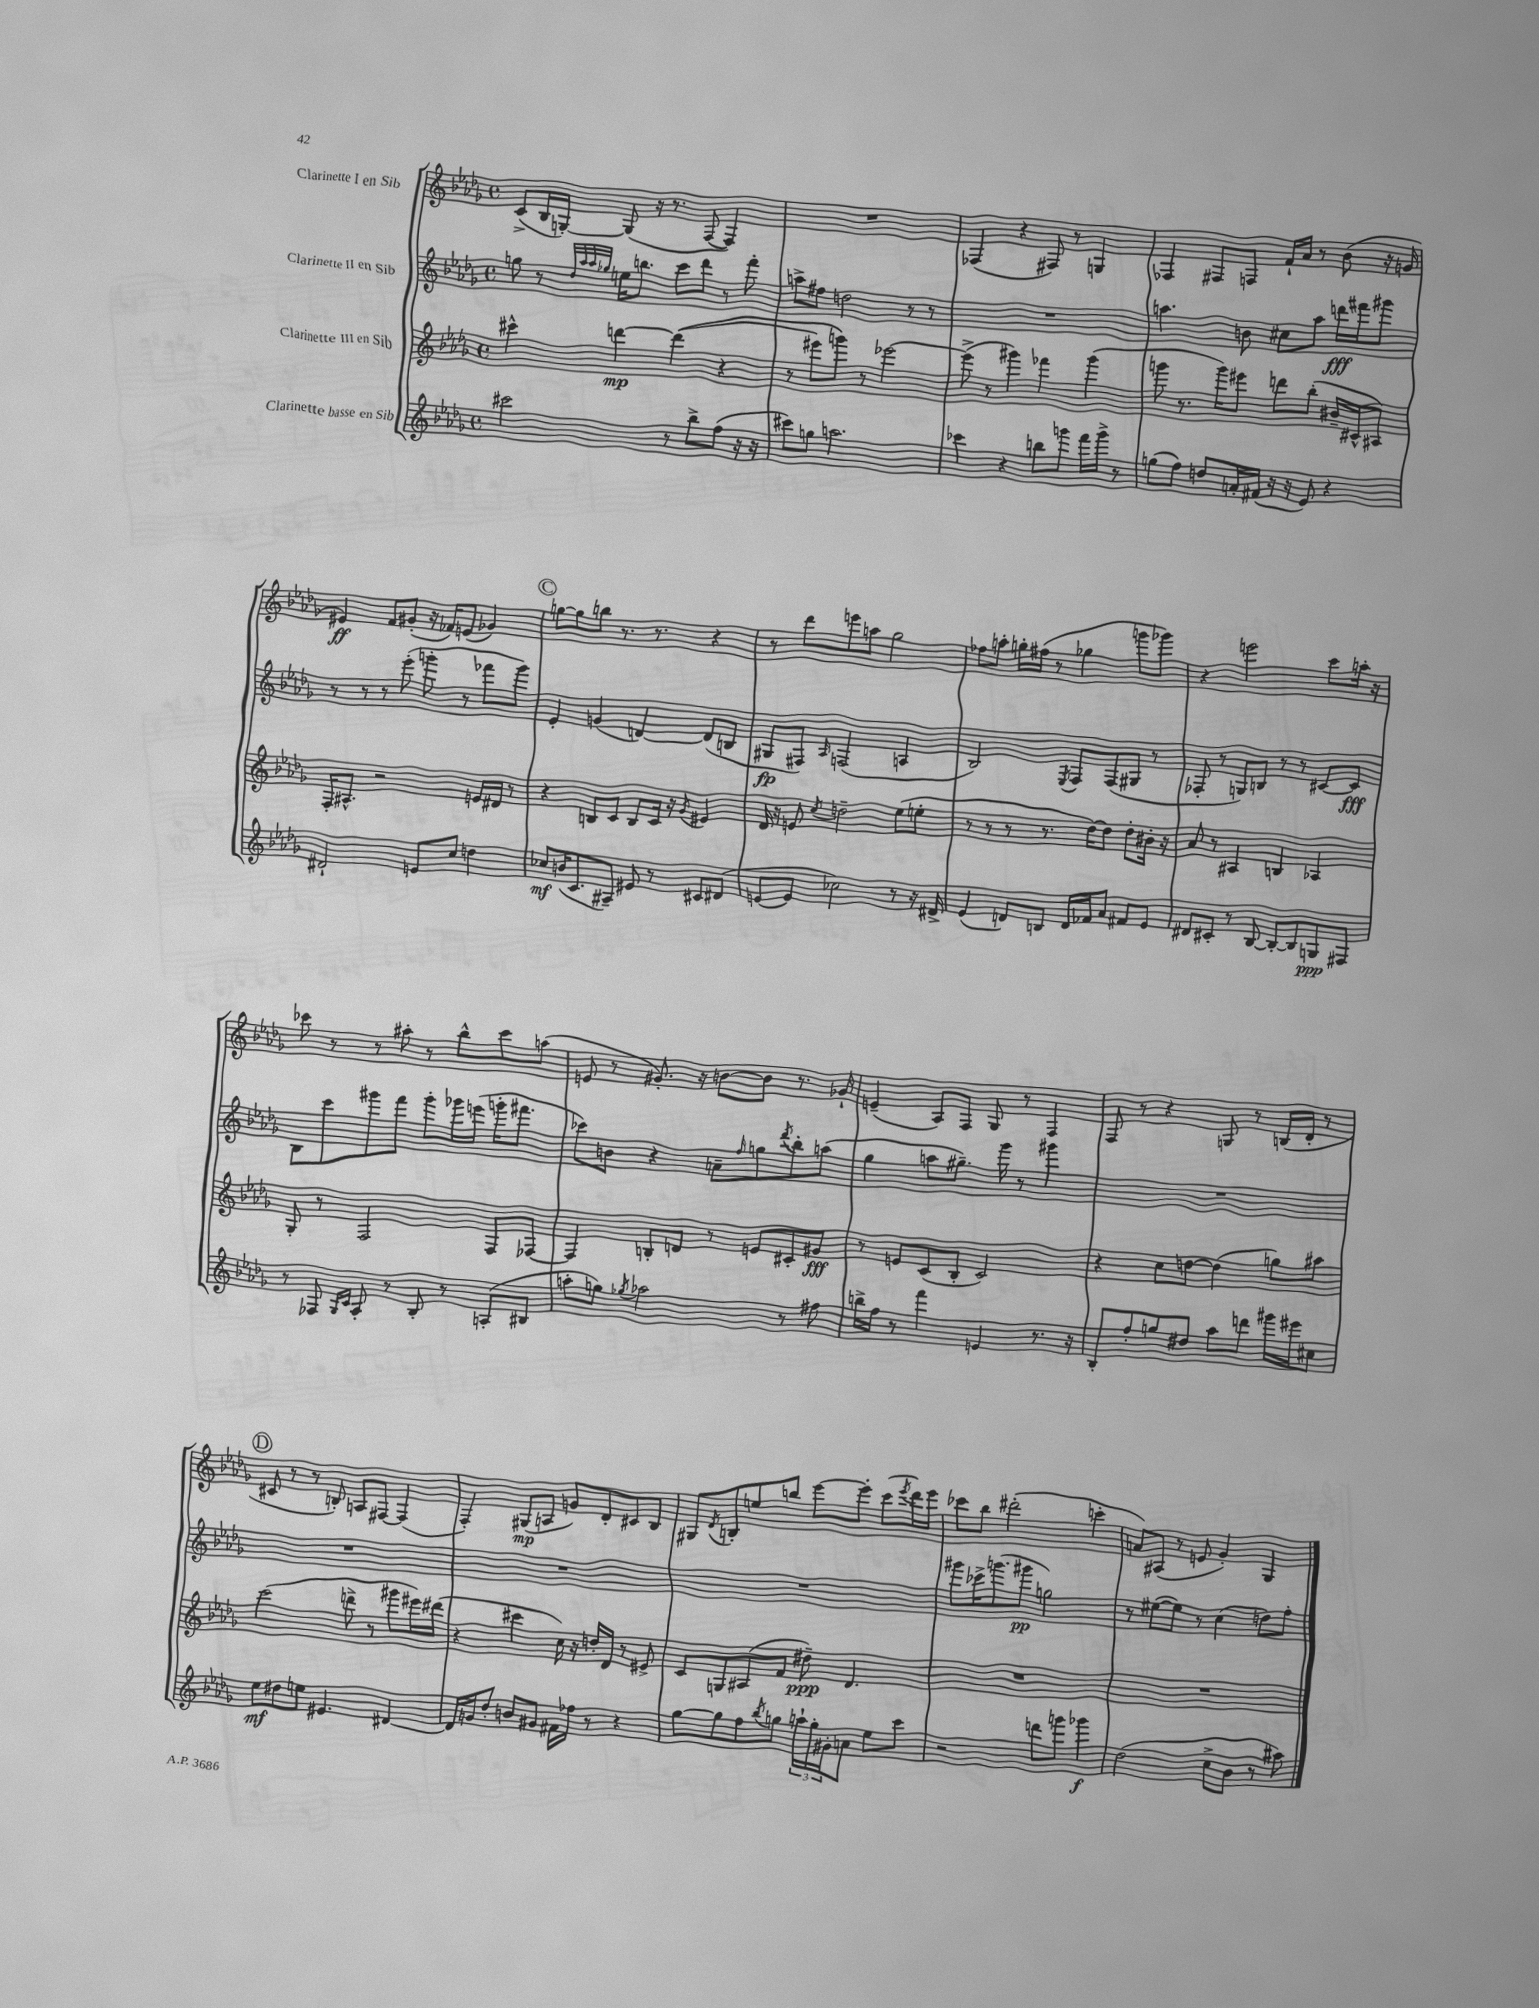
<<
\new StaffGroup <<
\new Staff = "s0" \with { instrumentName = "Clarinette I en Sib" } {
    \clef treble \key des \major \defaultTimeSignature \time 4/4
    c'8->( bes16 g16~-.) g8( r16 r8. f8~ f4) |
    R1 |
    fes4( r4 fis8) r8 g4 |
    fes4 fis8 f8 f'16-! aes'16 r8 bes'8( r16 g'16 |
    eis'4\ff) f'8 gis'8-.( r16 fes'16) e'8( ges'4) |
    \mark \markup { \circle "C" } g''8~ g''8 b''8 r8. r8. r4 |
    r8 des'''8 e'''8 a''8 ges''2 |
    fes''8 a''8-. g''16-. fis''16( r8 ges''4 g'''8 ges'''8) |
    r4 e'''2 c'''8 a''16-. r16 |
    ces'''8 r8 r8 ais''8-. r8 bes''8-^ ces'''8 a''8( |
    e'8 r8 gis'8.-.) r16 b'8~ b'8 r8. ges'16-! |
    e'4--( aes8) f8 ges8 r8 f4 |
    f8 r8 r4 g8 r8 b16( des'16-. r8 |
    \mark \markup { \circle "D" } cis'8 r8 r8 b8-.) a8 fis8~ fis4( |
    f4-.) gis8\mp( a8 g'8) des'8-. cis'8 bes8 |
    gis8 \acciaccatura { des'8 } b8-. e''8 b''8 ees'''8~ ees'''8-. c'''8( \acciaccatura { ees'''8 } des'''16) ees'''16 |
    ces'''8 bes''8 dis'''2-.( c'''4-. |
    a'8) ais8( r8 e'8 ges'4-.) ges4 \bar "|." |
}
\new Staff = "s1" \with { instrumentName = "Clarinette II en Sib" } {
    \clef treble \key des \major \defaultTimeSignature \time 4/4
    g''8 r8 \grace { des''32 aes''32 aes''32 ges''32 } e''16 b''8. c'''8 des'''8 r8 f'''8-. |
    a''8-> fis''8 d''2 r8 r8 |
    R1 |
    a''4. b'8 cis''8 a''8 d'''16\fff fis'''16 gis'''8 |
    r8 r8 r8 ees'''8-.( g'''8-. r8 fes'''8 g'''8) |
    \mark \markup { \circle "C" } ees'4-. g'4( d'4~) d'8( b8 |
    gis8\fp fis8) \grace { aes16 } f2( a4 |
    bes2) \acciaccatura { ees8 } f8 f8( gis8 r8 |
    fes8-. r8 g8) b8 r8 r8 cis'8~ cis'8\fff |
    bes8 c'''8 gis'''8 f'''8 gis'''8-. ges'''16 e'''16( g'''16-. fis'''8. |
    ces'''8) b'8 r4 a'8-- \grace { f''16 } g''8 \acciaccatura { des'''8 } bes''8-. a''8( |
    ges''4 a''8 gis''8.--) ges'''16 r8 gis'''4 |
    R1 |
    \mark \markup { \circle "D" } R1 |
    R1 |
    R1 |
    gis'''8 ces'''16-> g'''8.( gis'''8\pp g''2) |
    r8 eis''8~( eis''8) r8 c''4( d''8) f''8-. \bar "|." |
}
\new Staff = "s2" \with { instrumentName = "Clarinette III en Sib" } {
    \clef treble \key des \major \defaultTimeSignature \time 4/4
    cis'''4-^ d'''4~\mp d'''4(\( r4 |
    r8 eis'''8) g'''8\) r8 ees'''2~ |
    ees'''8->( r8 gis'''4) fes'''4 gis'''4( |
    g'''8 r8. g'''16) eis'''8 d'''8 bes''8-.( bis'16-- cis'16-^ ais8) |
    f16-. ais8.-^ r2 e'16 dis'16 r8 |
    \mark \markup { \circle "C" } r4 b8 c'8 b8 c'16 r16 \acciaccatura { ges'8 } eis'4 |
    des'16 r16 e'8 \acciaccatura { c''8 } d''2-- ees''8( e''8-. |
    r8 r8 r8 r8. des''16~) des''8 des''8-. bis'16-. r16 |
    aes'8 r8 ais4 b4 aes4 |
    ges8-. r8 f2 f8 fes8~ |
    fes4 b8-. d'8 r8 e'8 cis'8-. gis'8\fff |
    r8 e'8 c'8( bes8-. c'2) |
    r4 c''8 d''8~ d''4( g''8) ais''8 |
    \mark \markup { \circle "D" } c'''2( d'''8-> r8 gis'''8 eis'''16) dis'''16( |
    r4 cis'''4 c''16) r16 d''16-. des'16 r8 eis'8-> |
    c'8 g8 ais8( f'8 dis''8--\ppp) des'4. |
    R1 |
    R1 \bar "|." |
}
\new Staff = "s3" \with { instrumentName = "Clarinette basse en Sib" } {
    \clef treble \key des \major \defaultTimeSignature \time 4/4
    cis'''2 r8 bes''8-> f''8( r16 r16 |
    cis'''8) g''8 a''2. |
    ces'''4 r4 b''8 g'''8 f'''16 g'''16-> r8 |
    g''8( f''8) d''8 a'16-. fis'16( r16 r16 ees'8) r4 |
    dis'2-! e'8 c''8 d''4 |
    \mark \markup { \circle "C" } ces''8\mf b'16( c'8. ais8--) eis'8 r8 cis'8 dis'8( |
    e'8~ e'8 ces''2) r8 r16 dis'16-> |
    ees'4( d'8) b8 d'16 fes'16 aes'8 fis'8 ees'8 |
    dis'8 cis'8-. r8 bes8~ bes8~-. bes8 g8\ppp fis8 |
    r8 fes8 \grace { ges16 c'16 } aes8-. r8 bes8-. r8 a8-.( bis8 |
    a''8-. g''8) \acciaccatura { ges''8 } aes''2 r8 fis''8 |
    b''16-> f''16 r8 f'''4 e'4 r8. r16 |
    bes8-. f''8-. g''8 dis''8 aes''8 d'''8 gis'''16 eis'''16 cis''8 |
    \mark \markup { \circle "D" } ees''8\mf dis''8 e''8 eis'4. dis'4~ |
    dis'16 g'16 des''8-. b'8 gis'8 fis'16 fes''16 r8 r4 |
    ges''8~ ges''8 f''8 \acciaccatura { bes''8 } g''8 \tuplet 3/2 { a''16-! g''16-. gis'16-. } a'8 ees''8 c'''8 |
    r2 d'''8 g'''8 ges'''4\f |
    des''2( c''8-> bes'8 r8 ais''8) \bar "|." |
}
>>
>>
\layout { \context { \Score \remove "Bar_number_engraver" } }
